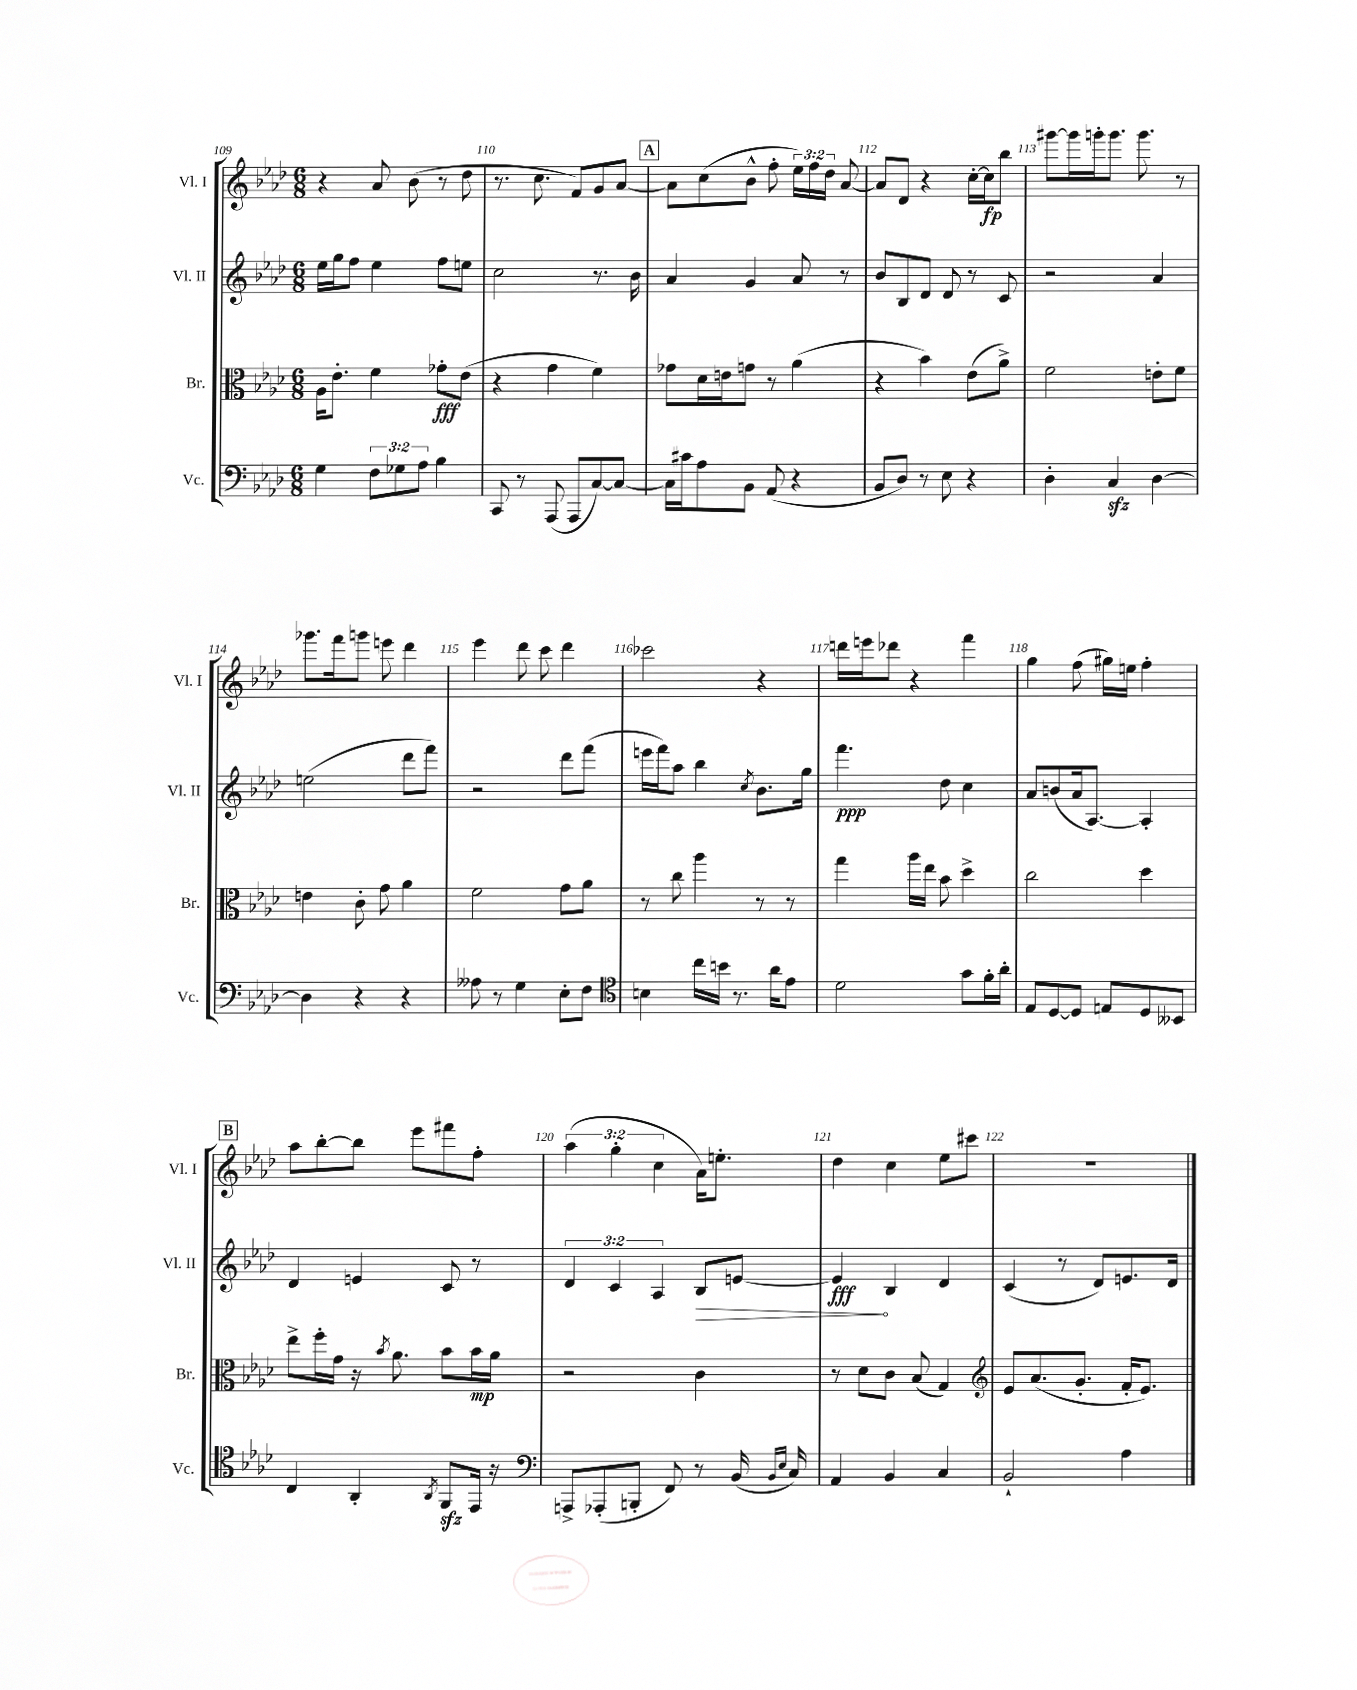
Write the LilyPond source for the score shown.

<<
\new StaffGroup <<
\new Staff = "s0" \with { instrumentName = "Vl. I" shortInstrumentName = "Vl. I" } {
    \clef treble \key aes \major \numericTimeSignature \time 6/8 \override Staff.TupletNumber.text = #tuplet-number::calc-fraction-text
    \autoBeamOff r4 aes'8 bes'8( r8 des''8 |
    r8. c''8. f'8[) g'8 aes'8]~ |
    \mark \markup { \box "A" } aes'8[ c''8( bes'8]-^ f''8-. \tuplet 3/2 { ees''16[) f''16 des''16] } aes'8~ |
    aes'8[ des'8] r4 c''16[~-. c''16\fp bes''8] |
    gis'''8[~ gis'''16 g'''16-. g'''8.] g'''8. r8 |
    ges'''8.[ f'''16 g'''8] e'''8 des'''4 |
    ees'''4 des'''8 c'''8 des'''4 |
    ces'''2 r4 |
    d'''16[ e'''16 des'''8] r4 f'''4 |
    g''4 f''8( gis''16[) e''16] f''4-. |
    \mark \markup { \box "B" } aes''8[ bes''8~-. bes''8] ees'''8[ fis'''8 f''8]-. |
    \tuplet 3/2 { aes''4( g''4-. c''4 } aes'16[) e''8.]-. |
    des''4 c''4 ees''8[ cis'''8] |
    R2. \bar "|." |
}
\new Staff = "s1" \with { instrumentName = "Vl. II" shortInstrumentName = "Vl. II" } {
    \clef treble \key aes \major \numericTimeSignature \time 6/8 \override Staff.TupletNumber.text = #tuplet-number::calc-fraction-text
    \autoBeamOff ees''16[ g''16 f''8] ees''4 f''8[ e''8] |
    c''2 r8. bes'16 |
    \mark \markup { \box "A" } aes'4 g'4 aes'8 r8 |
    bes'8[ bes8 des'8] des'8 r8 c'8 |
    r2 aes'4 |
    e''2( des'''8[ f'''8]) |
    r2 des'''8[ f'''8]( |
    e'''16[ f'''16) aes''8] bes''4 \acciaccatura { c''8 } bes'8.[ g''16] |
    f'''4.\ppp des''8 c''4 |
    aes'8[ b'8( aes'16 aes8.]~) aes4-. |
    \mark \markup { \box "B" } des'4 e'4 c'8 r8 |
    \tuplet 3/2 { des'4 c'4 aes4 } \once \override Hairpin.circled-tip = ##t bes8[\> e'8]~ |
    e'4\fff\! bes4 des'4 |
    c'4( r8 des'8[) e'8. des'16] \bar "|." |
}
\new Staff = "s2" \with { instrumentName = "Br." shortInstrumentName = "Br." } {
    \clef alto \key aes \major \numericTimeSignature \time 6/8
    \autoBeamOff aes16[ ees'8.]-. f'4 ges'8[-.\fff ees'8]( |
    r4 g'4 f'4) |
    \mark \markup { \box "A" } ges'8[ des'16 e'16 g'8] r8 aes'4( |
    r4 bes'4) ees'8[( aes'8]->) |
    f'2 e'8[-. f'8] |
    e'4 c'8-. g'8 aes'4 |
    f'2 g'8[ aes'8] |
    r8 c''8 aes''4 r8 r8 |
    g''4 aes''16[ ees''16] bes'8 des''4-> |
    c''2 des''4 |
    \mark \markup { \box "B" } ees''8[-> f''16-. g'16] r16 \acciaccatura { bes'8 } aes'8. bes'8[ bes'16\mp aes'16] |
    r2 c'4 |
    r8 des'8[ c'8] bes8( g4) |
    \clef treble ees'8[ aes'8.( g'8.]-. f'16[-. ees'8.]) \bar "|." |
}
\new Staff = "s3" \with { instrumentName = "Vc." shortInstrumentName = "Vc." } {
    \clef bass \key aes \major \numericTimeSignature \time 6/8 \override Staff.TupletNumber.text = #tuplet-number::calc-fraction-text
    \autoBeamOff g4 \tuplet 3/2 { f8[ ges8 aes8] } bes4 |
    c,8 r8 aes,,8( aes,,8[ c8~) c8]~ |
    \mark \markup { \box "A" } c16[ cis'16 aes8 bes,8] aes,8( r4 |
    bes,8[ des8]) r8 ees8 r4 |
    des4-. c4\sfz des4~ |
    des4 r4 r4 |
    aeses8 r8 g4 ees8[-. f8] |
    \clef tenor b4 c''16[ b'16] r8. aes'16[ ees'8] |
    des'2 g'8[ f'16-. aes'16]-. |
    ees8[ des8~ des8] e8[ des8 beses,8] |
    \mark \markup { \box "B" } c4 aes,4-. \acciaccatura { aes,8 } f,8[\sfz ees,16] r16 |
    \clef bass a,,8[-> aes,,8-.( b,,8]-. f,8) r8 bes,16( \grace { bes,16[ ees16] } c16) |
    aes,4 bes,4 c4 |
    bes,2-! aes4 \bar "|." |
}
>>
>>
\layout { \context { \Score currentBarNumber = #109 \override BarNumber.break-visibility = ##(#f #t #t) barNumberVisibility = #all-bar-numbers-visible } }
